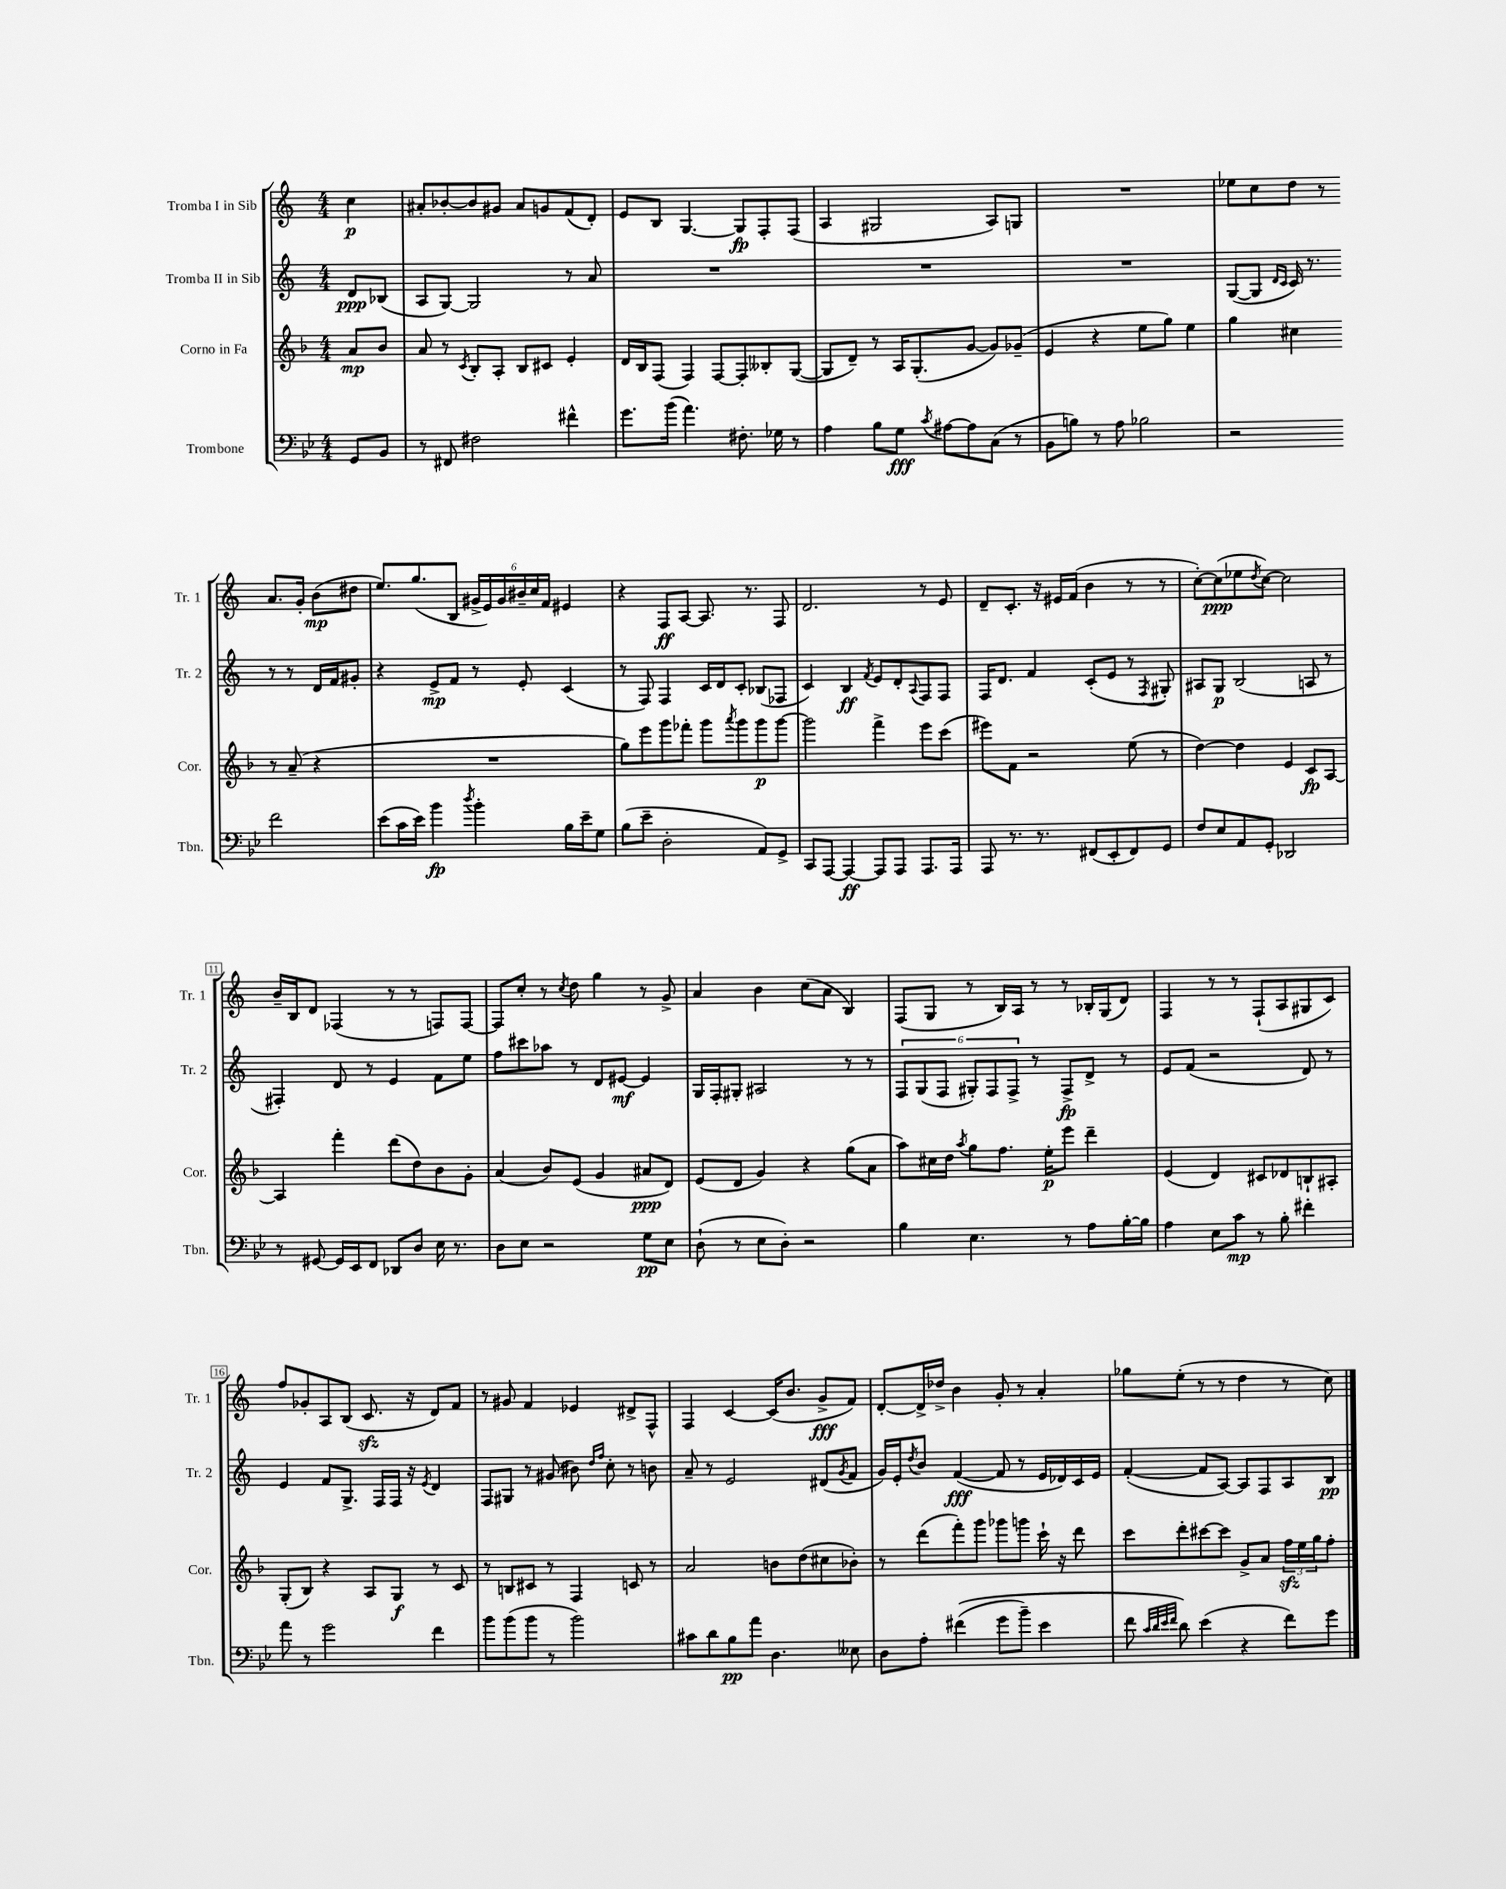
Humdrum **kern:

**kern	**dynam	**kern	**dynam	**kern	**dynam	**kern	**dynam
*part4	*part4	*part3	*part3	*part2	*part2	*part1	*part1
*staff4	*staff4	*staff3	*staff3	*staff2	*staff2	*staff1	*staff1
*I"Trombone	*	*I"Corno in Fa	*	*I"Tromba II in Sib	*	*I"Tromba I in Sib	*
*I'Tbn.	*	*I'Cor.	*	*I'Tr. 2	*	*I'Tr. 1	*
*clefF4	*	*clefG2	*	*clefG2	*	*clefG2	*
*k[b-e-]	*	*k[b-]	*	*k[]	*	*k[]	*
*M4/4	*	*M4/4	*	*M4/4	*	*M4/4	*
=	=	=	=	=	=	=	=
8GG/L	.	8a/L	mp	8d/L	ppp	4cc\	p
8BB-/J	.	8b-/J	.	(8B-X/J	.	.	.
=1	=1	=1	=1	=1	=1	=1	=1
8r	.	8a/	.	8A/L	.	8a#X'/L	.
8FF#X/	.	8r	.	[8G/J)	.	[8b-X'/	.
.	.	8qc/	.	.	.	.	.
2F#X\	.	8B-'/L	.	2G/]	.	8b-/]	.
.	.	8A'/J	.	.	.	8g#X/J	.
.	.	8B-/L	.	.	.	8a#/L	.
.	.	8c#X/J	.	.	.	8gn/	.
4f#X^^\	.	4e'/	.	8r	.	(8f/	.
.	.	.	.	8a/	.	8d'/J)	.
=2	=2	=2	=2	=2	=2	=2	=2
8.g\L	.	16d/LL	.	1r	.	8e/L	.
.	.	16B-/J	.	.	.	.	.
.	.	(8F/J	.	.	.	8B/J	.
(16b-\Jk	.	.	.	.	.	.	.
4.a\)	.	4F/)	.	.	.	[4.G/	.
.	.	[8F/L	.	.	.	.	.
8.F#X'\	.	8F'/]	.	.	.	8G/L]	fp
.	.	8B--X'/	.	.	.	8F'/	.
16G-X\	.	.	.	.	.	.	.
8r	.	([8G/J	.	.	.	(8F/J	.
=3	=3	=3	=3	=3	=3	=3	=3
4A\	.	8G/L]	.	1r	.	4A/	.
.	.	8d~/J)	.	.	.	.	.
8B-\L	.	8r	.	.	.	2G#X/	.
8G\J	fff	16A/KL	.	.	.	.	.
.	.	(8.G'/	.	.	.	.	.
8qc/	.	.	.	.	.	.	.
[8A#X\L	.	.	.	.	.	.	.
8A#\]	.	[8g/J	.	.	.	.	.
(8C\J	.	8g/L])	.	.	.	8A/L)	.
8r	.	(8g-X~/J	.	.	.	8Gn/J	.
=4	=4	=4	=4	=4	=4	=4	=4
8BB-\L	.	4e/	.	1r	.	1r	.
8Bn\J)	.	.	.	.	.	.	.
8r	.	4r	.	.	.	.	.
8A\	.	.	.	.	.	.	.
2B-X\	.	8ee\L	.	.	.	.	.
.	.	8gg\J)	.	.	.	.	.
.	.	4ee\	.	.	.	.	.
=5	=5	=5	=5	=5	=5	=5	=5
2r	.	4gg\	.	([8G/L	.	8ee-X\L	.
.	.	.	.	8G/J]	.	8cc\	.
.	.	.	.	16qqd/LL	.	.	.
.	.	.	.	16qqc/JJ	.	.	.
.	.	4cc#X\	.	16c/)	.	8dd\J	.
.	.	.	.	8.r	.	.	.
.	.	.	.	.	.	8r	.
2f\	.	8r	.	8r	.	8.a/L	.
.	.	(8a~/	.	8r	.	.	.
.	.	.	.	.	.	16g'/Jk	.
.	.	4r	.	16d/LL	.	(8b\L	mp
.	.	.	.	16f/J	.	.	.
.	.	.	.	8g#X'/J	.	8dd#X\J	.
!!LO:LB:g=z
=6	=6	=6	=6	=6	=6	=6	=6
(8e-\L	.	1r	.	4r	.	8.ee/L)	.
16c\L	.	.	.	.	.	.	.
16e-\JJ)	.	.	.	.	.	(8.gg/	.
4b-\	fp	.	.	8e^/L	mp	.	.
.	.	.	.	8f/J	.	8B/J	.
8qdd/	.	.	.	.	.	.	.
4b-'\	.	.	.	8r	.	24g#X^/LL	.
.	.	.	.	.	.	24e/)	.
.	.	.	.	.	.	24g#/	.
.	.	.	.	8e'/	.	24b#X~/	.
.	.	.	.	.	.	24cc/	.
.	.	.	.	.	.	24f/JJ	.
16B-\LL	.	.	.	(4c/	.	4e#X/	.
16e-~\J	.	.	.	.	.	.	.
8G\J	.	.	.	.	.	.	.
=7	=7	=7	=7	=7	=7	=7	=7
(8B-\L	.	8gg\L)	.	8r	.	4r	.
8e-~\J	.	8eee\	.	8F/)	.	.	.
2D'\	.	8ggg\	.	4F/	.	8F/L	ff
.	.	8fff-X'\J	.	.	.	[8A/J	.
.	.	8ggg\L	.	16c/LL	.	8.A/]	.
.	.	.	.	16d/J	.	.	.
.	.	8qaaa/	.	.	.	.	.
.	.	8ggg\	.	8c'/J	.	.	.
.	.	.	.	.	.	8.r	.
8AA/L)	.	8ggg\	p	(8B-X/L	.	.	.
8GG^/J	.	[8ggg\J	.	8F-X/J	.	8F/	.
=8	=8	=8	=8	=8	=8	=8	=8
8CC/L	.	2ggg\]	.	4c/)	.	2.d/	.
[8AAA/J	.	.	.	.	.	.	.
4AAA/_	ff	.	.	4B/	ff	.	.
.	.	.	.	8qf/	.	.	.
8AAA/L]	.	4fff^\	.	8e/L	.	.	.
8AAA/J	.	.	.	8d'/	.	.	.
.	.	.	.	8qqA/	.	.	.
8.AAA/L	.	8eee\L	.	8F/	.	8r	.
.	.	(8ccc\J	.	8F/J	.	8e/	.
16AAA/Jk	.	.	.	.	.	.	.
=9	=9	=9	=9	=9	=9	=9	=9
8AAA/	.	8eee#X\L)	.	16F/KL	.	8d~/L	.
.	.	.	.	8.d/J	.	.	.
8.r	.	8f\J	.	.	.	8.c'/J	.
.	.	2r	.	4f/	.	.	.
8.r	.	.	.	.	.	16r	.
.	.	.	.	.	.	16e#X/LL	.
.	.	.	.	.	.	(16f/JJ	.
(8FF#X/L	.	.	.	(8c'/L	.	4b\	.
8EE-'/	.	.	.	8e/J	.	.	.
8FF#/)	.	(8ee\	.	8r	.	8r	.
.	.	.	.	8qF/	.	.	.
8GG/J	.	8r	.	8G#X'/)	.	8r	.
=10	=10	=10	=10	=10	=10	=10	=10
8F/L	.	[4dd\)	.	8A#X/L	.	[8cc'\L)	.
8E-/	.	.	.	8G/J	p	(8cc\]	ppp
8AA/	.	4dd\]	.	(2B/	.	8ee-X\	.
.	.	.	.	.	.	8qdd/	.
8GG'/J	.	.	.	.	.	[8cc\J)	.
2DD-X/	.	4e/	.	.	.	2cc\]	.
.	.	8c/L	fp	8An/	.	.	.
.	.	[8A/J	.	8r	.	.	.
!!LO:LB:g=z
=11	=11	=11	=11	=11	=11	=11	=11
8r	.	4A/]	.	4F#X'/)	.	16b~/LL	.
.	.	.	.	.	.	16B/J	.
[8GG#X/	.	.	.	.	.	8d/J	.
16GG#/LL]	.	4fff'\	.	8d/	.	(4F-X/	.
16EE-/J	.	.	.	.	.	.	.
8FF/J	.	.	.	8r	.	.	.
8DD-X/L	.	(8ddd\L	.	4e/	.	8r	.
8D/J	.	8dd\)	.	.	.	8r	.
16E-\	.	8b-\	.	8f\L	.	8Fn/L)	.
8.r	.	.	.	.	.	.	.
.	.	8g'\J	.	8ee\J	.	[8F/J	.
=12	=12	=12	=12	=12	=12	=12	=12
8D\L	.	(4a/	.	8ff\L	.	8F/L]	.
8E-\J	.	.	.	8ccc#X\	.	8cc'/J	.
2r	.	8b-/L)	.	8aa-X\J	.	8r	.
.	.	.	.	.	.	8qcc/	.
.	.	(8e/J	.	8r	.	8dd\	.
.	.	4g/	.	8d/L	.	4gg\	.
.	.	.	.	[8e#X/J	mf	.	.
8G\L	pp	8a#X/L	ppp	4e#/]	.	8r	.
8E-\J	.	8d/J)	.	.	.	8g^/	.
=13	=13	=13	=13	=13	=13	=13	=13
(8D`\	.	(8e/L	.	16G/LL	.	4a/	.
.	.	.	.	16F'/J	.	.	.
8r	.	8d/J	.	8G#X'/J	.	.	.
8E-\L	.	4g/)	.	2A#X/	.	4b\	.
8D'\J)	.	.	.	.	.	.	.
2r	.	4r	.	.	.	(8cc\L	.
.	.	.	.	.	.	8a\J	.
.	.	(8gg\L	.	8r	.	4B/)	.
.	.	8a\J	.	8r	.	.	.
=14	=14	=14	=14	=14	=14	=14	=14
4B-\	.	8aa\L)	.	12F/L	.	(8F/L	.
.	.	.	.	(12G/	.	.	.
.	.	16cc#X\L	.	.	.	8G/J	.
.	.	.	.	12F/J	.	.	.
.	.	16dd\JJ	.	.	.	.	.
.	.	8qaa/	.	.	.	.	.
4.E-\	.	8gg\L	.	12G#X'/L)	.	8r	.
.	.	.	.	12F/	.	.	.
.	.	8.ff\J	.	.	.	16B/LL)	.
.	.	.	.	12F^/J	.	.	.
.	.	.	.	.	.	16A/JJ	.
.	.	.	.	8r	.	8r	.
.	.	16ee'\KL	p	.	.	.	.
8r	.	8eee\J	.	8F^/L	fp	8r	.
8A\L	.	4ddd~\	.	8d^/J	.	16B-X'/LL	.
.	.	.	.	.	.	(16G/J	.
[16B-'\L	.	.	.	8r	.	8d/J)	.
16B-\JJ]	.	.	.	.	.	.	.
=15	=15	=15	=15	=15	=15	=15	=15
4A\	.	(4e/	.	8e/L	.	4F/	.
.	.	.	.	(8f/J	.	.	.
8E-\L	.	4d/)	.	2r	.	8r	.
8c\J	mp	.	.	.	.	8r	.
8r	.	8c#X/L	.	.	.	(8F`/L	.
8B-'\	.	8d-X/	.	.	.	8A/	.
4f#X'\	.	8Bn`/	.	8d/)	.	8G#X/	.
.	.	8A#X'/J	.	8r	.	8c/J)	.
!!LO:LB:g=z
=16	=16	=16	=16	=16	=16	=16	=16
8a\	.	(8G'/L	.	4e/	.	8ff/L	.
8r	.	8B-/J)	.	.	.	8g-X'/	.
2g\	.	4r	.	8f/L	.	8A/	.
.	.	.	.	8.G^/J	.	(8B/J	.
.	.	8A/L	.	.	.	8.czz/	.
.	.	.	.	16F/LL	.	.	.
.	.	8G/J	f	16F/JJ	.	.	.
.	.	.	.	16r	.	16r	.
.	.	.	.	8qe/	.	.	.
4f\	.	8r	.	4d/	.	8d/L)	.
.	.	8c/	.	.	.	8f/J	.
=17	=17	=17	=17	=17	=17	=17	=17
8b-\L	.	8r	.	8F/L	.	8r	.
(8b-\	.	8Bn/L	.	8G#X/J	.	8g#X/	.
8b-\J	.	8c#X/J	.	8r	.	4f/	.
8r	.	8r	.	(8g#X/	.	.	.
2b-\)	.	4F/	.	8b#X\)	.	4e-X/	.
.	.	.	.	16qqdd/LL	.	.	.
.	.	.	.	16qqff/JJ	.	.	.
.	.	.	.	8cc'\	.	.	.
.	.	8cn/	.	8r	.	8d#X^/L	.
.	.	8r	.	8bn\	.	8F^^/J	.
=18	=18	=18	=18	=18	=18	=18	=18
8c#X\L	.	2a/	.	8a~/	.	4F/	.
8d\	.	.	.	8r	.	.	.
8B-\	pp	.	.	2e/	.	[4c/	.
8a\J	.	.	.	.	.	.	.
4.D\	.	8bn\L	.	.	.	(16c/KL]	.
.	.	.	.	.	.	8.b/J	.
.	.	(8dd\	.	.	.	.	.
.	.	8cc#X\	.	(8d#X/L	.	8g^/L	fff
.	.	.	.	8qg/	.	.	.
8E--X\	.	8b-X'\J)	.	8f/J	.	8f/J)	.
=19	=19	=19	=19	=19	=19	=19	=19
8D\L	.	8r	.	16g/LL)	.	[8d'/L	.
.	.	.	.	16e'/J	.	.	.
.	.	.	.	8qdd/	.	.	.
8A'\J	.	(8ddd\L	.	8b/J	.	16d^/L]	.
.	.	.	.	.	.	16dd-X^/JJ	.
((4f#X\	.	8fff'\)	.	([4f/	fff	4b\	.
.	.	8ggg\J	.	.	.	.	.
8g\L	.	8ggg-X\L	.	8f/]	.	8g'/	.
8b-~\J)	.	8gggn\J	.	8r	.	8r	.
4e-\	.	16ccc`\	.	16e/LL	.	4a'/	.
.	.	16r	.	16d-X/)	.	.	.
.	.	8ddd\	.	16c/	.	.	.
.	.	.	.	16e/JJ	.	.	.
=20	=20	=20	=20	=20	=20	=20	=20
8f\	.	8ccc\L	.	([4f'/	.	8gg-X\L	.
32qqc/LLL	.	.	.	.	.	.	.
32qqd/	.	.	.	.	.	.	.
32qqe-/	.	.	.	.	.	.	.
32qqf/JJJ	.	.	.	.	.	.	.
8d\)	.	8ddd'\	.	.	.	(8ee'\J	.
(4e-\	.	[8ccc#X\	.	8f/L]	.	8r	.
.	.	8ccc#\J]	.	[8A/J)	.	8r	.
4r	.	8g^/L	.	8A/L]	.	4dd\	.
.	.	8a/J	.	8F/	.	.	.
8f\L)	.	24ffzz\LL	.	8A/	.	8r	.
.	.	24ee\	.	.	.	.	.
.	.	24gg\J	.	.	.	.	.
8g\J	.	8ff'\J	.	8B/J	pp	8cc\)	.
==	==	==	==	==	==	==	==
*-	*-	*-	*-	*-	*-	*-	*-
